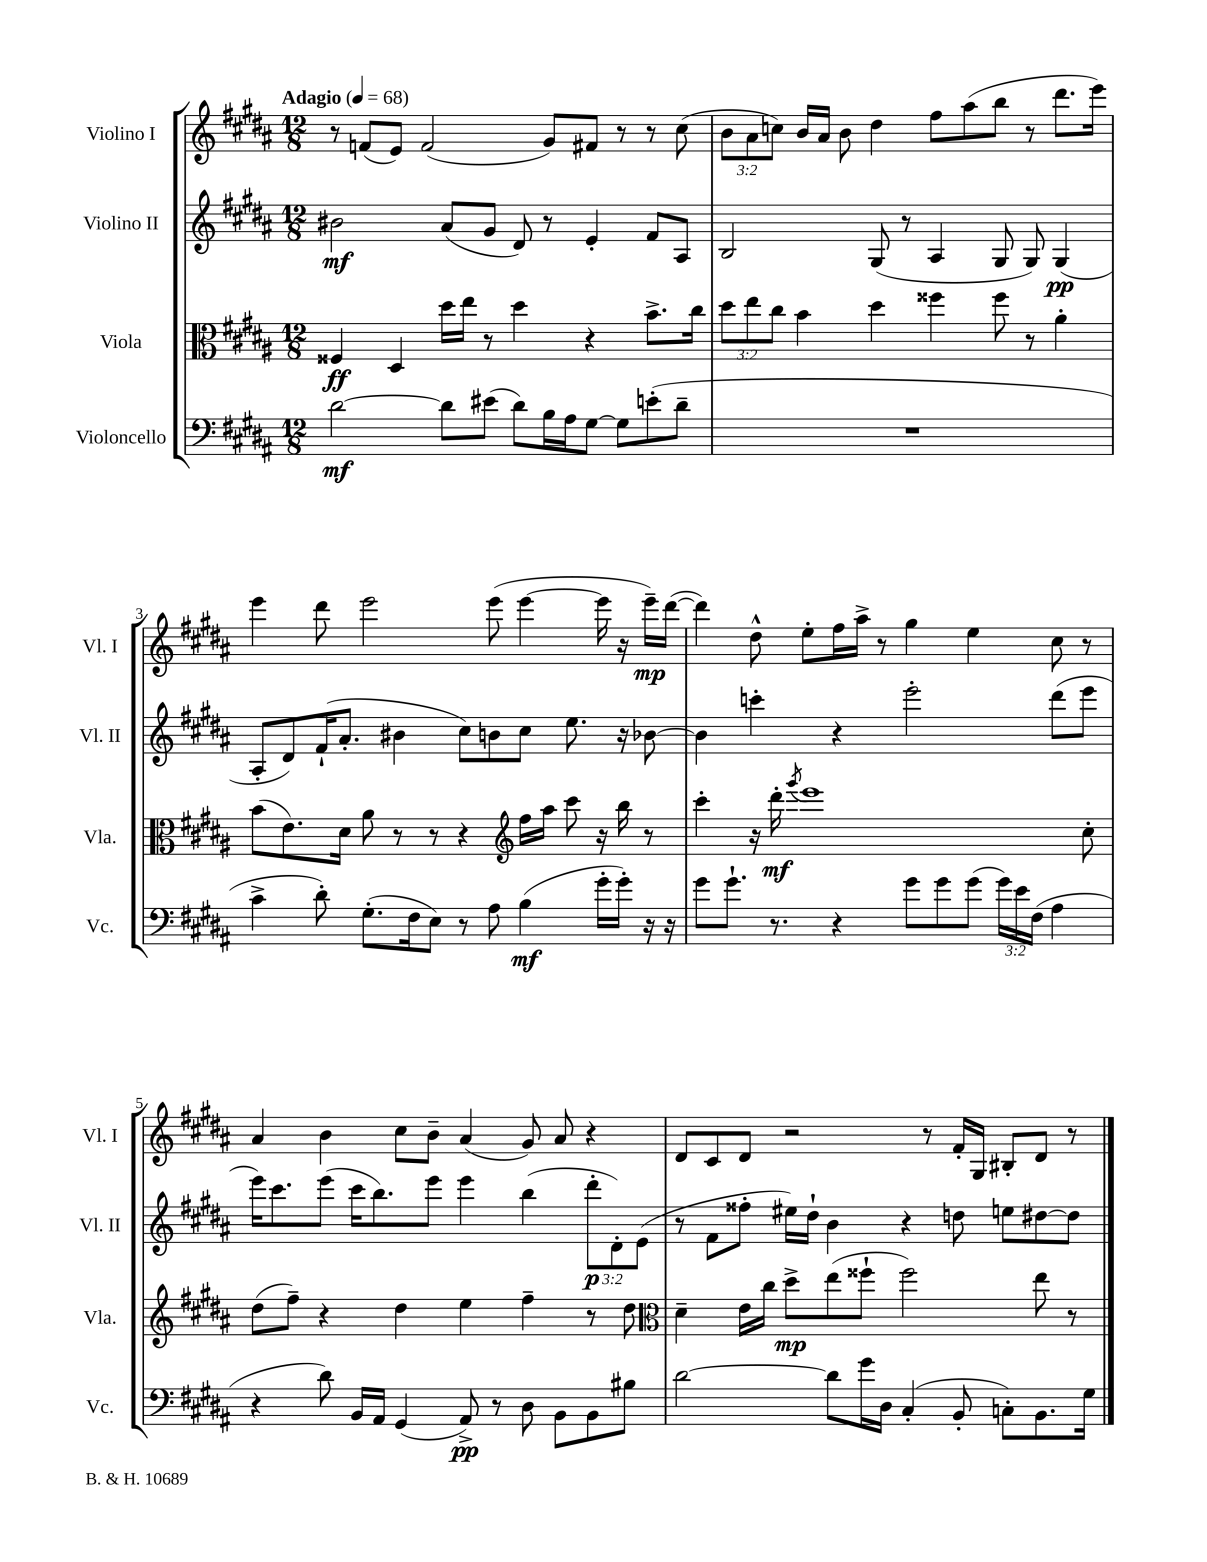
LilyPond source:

<<
\new StaffGroup <<
\new Staff = "s0" \with { instrumentName = "Violino I" shortInstrumentName = "Vl. I" } {
    \clef treble \key b \major \numericTimeSignature \time 12/8 \override Staff.TupletNumber.text = #tuplet-number::calc-fraction-text \tempo "Adagio" 4 = 68
    \autoBeamOff r8 f'8[( e'8]) f'2( gis'8[) fis'8] r8 r8 cis''8( |
    \tuplet 3/2 { b'8[ ais'8 c''8]) } b'16[ ais'16] b'8 dis''4 fis''8[ ais''8( b''8] r8 dis'''8.[ e'''16]) |
    e'''4 dis'''8 e'''2 e'''8( e'''4~ e'''16 r16 e'''16[--\mp) dis'''16]~( |
    dis'''4) dis''8-^ e''8[-. fis''16 ais''16]-> r8 gis''4 e''4 cis''8 r8 |
    ais'4 b'4 cis''8[ b'8]-- ais'4( gis'8) ais'8 r4 |
    dis'8[ cis'8 dis'8] r2 r8 fis'16[-. gis16] bis8[-. dis'8] r8 \bar "|." |
}
\new Staff = "s1" \with { instrumentName = "Violino II" shortInstrumentName = "Vl. II" } {
    \clef treble \key b \major \numericTimeSignature \time 12/8 \override Staff.TupletNumber.text = #tuplet-number::calc-fraction-text
    \autoBeamOff bis'2\mf ais'8[( gis'8] dis'8) r8 e'4-. fis'8[ ais8] |
    b2 gis8( r8 ais4 gis8 gis8) gis4\pp( |
    ais8[-. dis'8) fis'16-!( ais'8.]-. bis'4 cis''8[) b'8 cis''8] e''8. r16 bes'8~ |
    bes'4 c'''4-. r4 e'''2-. dis'''8[( e'''8] |
    e'''16[) cis'''8. e'''8]( cis'''16[ b''8.) e'''8] e'''4 b''4( \tuplet 3/2 { dis'''8[-.\p dis'8-.) e'8]( } |
    r8 fis'8[ fisis''8]-. eis''16[) dis''16]-! b'4 r4 d''8 e''8[ dis''8~ dis''8] \bar "|." |
}
\new Staff = "s2" \with { instrumentName = "Viola" shortInstrumentName = "Vla." } {
    \clef alto \key b \major \numericTimeSignature \time 12/8 \override Staff.TupletNumber.text = #tuplet-number::calc-fraction-text
    \autoBeamOff fisis4\ff dis4 dis''16[ e''16] r8 dis''4 r4 b'8.[-> cis''16] |
    \tuplet 3/2 { dis''8[ e''8 cis''8] } b'4 dis''4 fisis''4 fisis''8 r8 ais'4-. |
    b'8[( e'8.) dis'16] ais'8 r8 r8 r4 \clef treble fis''16[ ais''16] cis'''8 r16 b''16 r8 |
    cis'''4-. r16 dis'''16-.\mf \acciaccatura { gis'''8 } e'''1 cis''8-. |
    dis''8[( fis''8]--) r4 dis''4 e''4 fis''4-- r8 dis''8 |
    \clef alto dis'4-- e'16[ cis''16] dis''8[->\mp e''8( fisis''8]-! fisis''2) e''8 r8 \bar "|." |
}
\new Staff = "s3" \with { instrumentName = "Violoncello" shortInstrumentName = "Vc." } {
    \clef bass \key b \major \numericTimeSignature \time 12/8 \override Staff.TupletNumber.text = #tuplet-number::calc-fraction-text
    \autoBeamOff dis'2~\mf dis'8[ eis'8]( dis'8[) b16 ais16 gis8]~ gis8[ e'8-.( dis'8]-- |
    R1. |
    cis'4-> dis'8-.) gis8.[-.( fis16 e8]) r8 ais8 b4\mf( gis'16[-. gis'16]-.) r16 r16 |
    gis'8[ gis'8.]-! r8. r4 gis'8[ gis'8 gis'8]( \tuplet 3/2 { gis'16[) e'16 fis16]( } ais4 |
    r4 dis'8) b,16[ ais,16] gis,4( ais,8->\pp) r8 dis8 b,8[ b,8 bis8] |
    dis'2~ dis'8[ gis'16 dis16] cis4-.( b,8-. c8[-.) b,8. gis16] \bar "|." |
}
>>
>>
